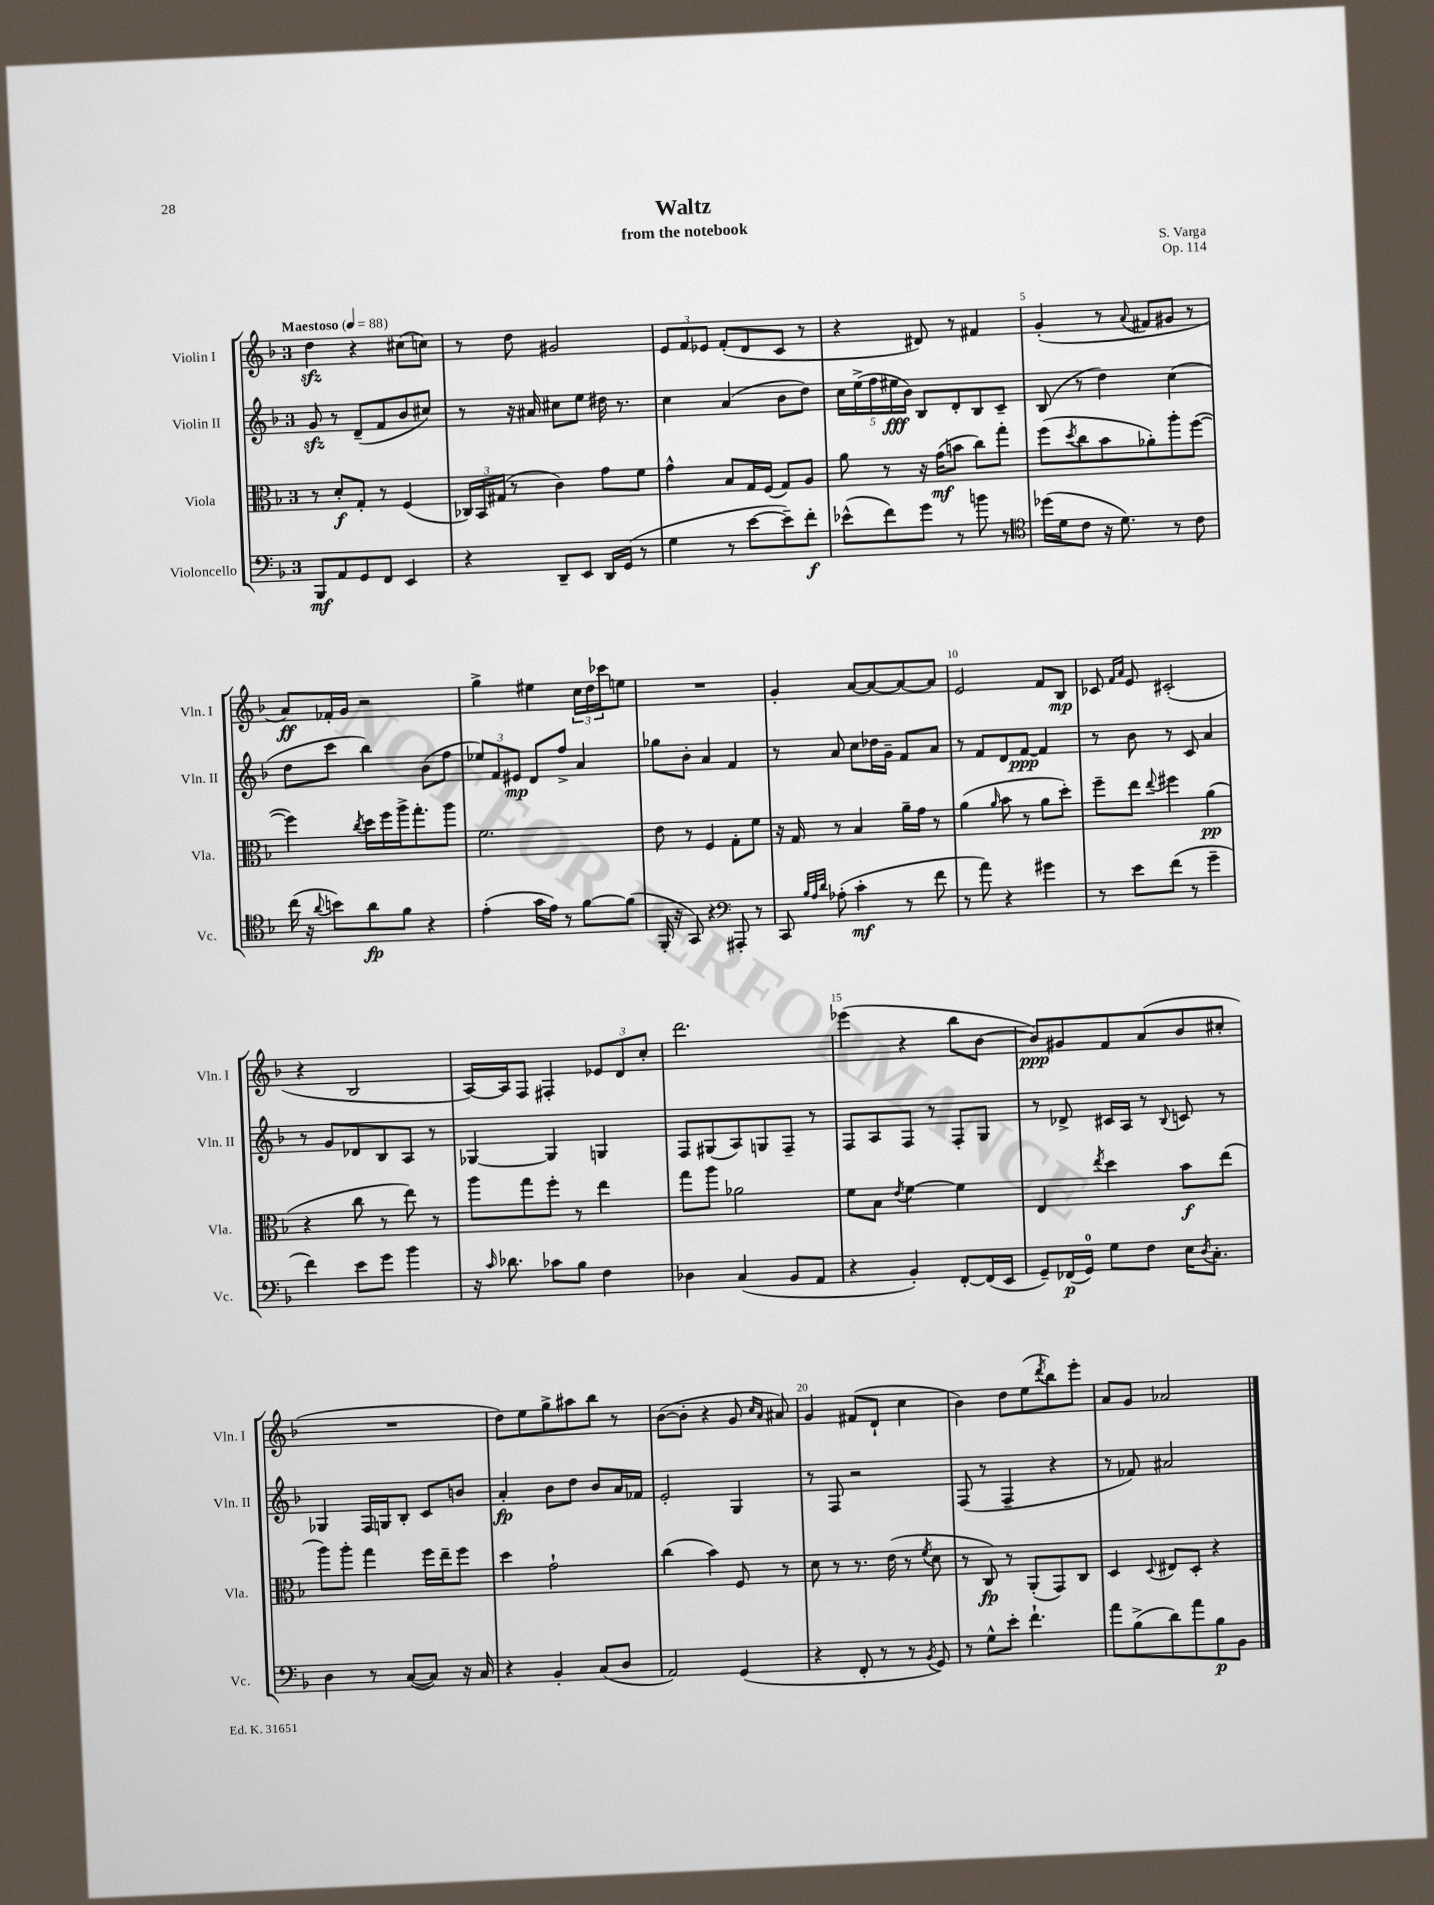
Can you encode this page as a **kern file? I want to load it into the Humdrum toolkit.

**kern	**kern	**kern	**kern
*staff4	*staff3	*staff2	*staff1
*clefF4	*clefC3	*clefG2	*clefG2
*k[b-]	*k[b-]	*k[b-]	*k[b-]
*M3/4	*M3/4	*M3/4	*M3/4
*MM88	*MM88	*MM88	*MM88
8BBB-/L	8r	8g/	4dd\
8AA/	8d'/L	8r	.
8GG/	8G'/J	(8d~/L	4r
8FF/J	8r	8f/	.
4EE/	(4F/	8b-/	(8cc#\L
.	.	8cc#/J)	8cc\J)
=	=	=	=
4r	24C-/LL)	8r	8r
.	24BB-/	.	.
.	(24G#/JJ	.	.
.	8r	16r	8dd\
.	.	16a#/	.
8DD~/L	4c\)	8cc#\L	2g#/
8EE/J	.	8ee\J	.
16DD/LL	8g\L	16dd#\	.
(16GG/JJ	.	8.r	.
8r	8f\J	.	.
=	=	=	=
4G\	4g^^\	4cc\	12e/L
.	.	.	12f/
.	.	.	12e-/J
8r	8B-/L	(4a/	(8f'/L
[8e\L	16G/L	.	8d/
.	(16F/JJ	.	.
8e~\])	8G/L)	8b-\L	8c/J
8f'\J	8A/J	8dd\J)	8r
=	=	=	=
(8e-^^\L	8a\	20cc\LL	4r
.	.	(20ee^\	.
.	.	20ff\	.
8f\)	8r	.	.
.	.	20ee#\	.
.	.	20b-\JJ)	.
8g\J	16r	8B-/L	8d#/)
.	(16g\LK	.	.
8r	8b\J	8d'/	8r
8b\	8cc\L)	8B-/	4f#/
8r	8gg'\J	8c~/J	.
=	=	=	=
*clefC4	*	*	*
(16dd-\LL	(8ff\L	(8B-/	(4g'/
16d\J	.	.	.
.	8qdd/	.	.
8c\J	8cc\	8r	.
16r	8b-\	4dd\)	8r
8.d\)	.	.	.
.	.	.	8qqa/
.	8a-'\)	.	8f#/L
8r	8aa'\	(4cc\	8g#/J
8c\	([8ff\J	.	8r
=	=	=	=
(16cc\	4ff\])	8dd\L	8a/L)
16r	.	.	.
8qqa/	.	.	.
8b\L)	.	8ccc\J	16f-'/L
.	.	.	16g/JJ
.	8qcc/	.	.
8a\	16dd\LL	4bb-\)	2r
.	16ff\	.	.
8f\J	16aa^\J	.	.
.	8.gg'\	.	.
4r	.	(8b-\L	.
.	8aa\J	8ff\J	.
=	=	=	=
(4e'\	2.f\	12ee-/L)	4gg^\
.	.	12f/	.
.	.	12e#/J	.
16g\LL	.	8d/L	4ee#\
16e\JJ)	.	.	.
8r	.	8ff^/J	.
[8f\L	.	4a/	24cc\LL
.	.	.	24dd\
.	.	.	24ccc-\J
(8f\]J	.	.	8ee\J
=	=	=	=
16FF'/	8e\	8gg-\L	2.r
16r	.	.	.
8GG/)	8r	8b-'\J	.
4r	4F/	4a/	.
*clefF4	*	*	*
8AAA#'/	8G'\L	4f/	.
8r	8f\J	.	.
=	=	=	=
8CC/	16r	8r	4g'/
.	16G/	.	.
32qqB-/LLL	.	.	.
32qqA/	.	.	.
32qqd/JJJ	.	.	.
(8A-'\	8r	8a/	.
4c'\	4B-/	8cc\L	[8a/L
.	.	16dd-\L	8a/_
.	.	16g~\JJ	.
8r	16a~\LL	8f/L	8a/_
.	16g\JJ	.	.
8f\	8r	8a/J	8a/]J
=	=	=	=
8r	(4a\	8r	2e/
8a\)	.	8f/L	.
.	16qqa/	.	.
4r	8b-\	8d/	.
.	8r	[8f/J	.
4g#\	8a\L	4f/]	8f/L
.	8dd'\J)	.	8B-/J
=	=	=	=
8r	8ff~\L	8r	8c-/
.	.	.	16qqf/LL
.	.	.	16qqa/JJ
8e\L	8ee\J	8b-\	8e/
.	8qqee/	.	.
(8f\J	4ff#\	8r	(2c#'/
8r	.	8c/	.
4g~\	(4a\	4a/	.
=	=	=	=
4f\)	4r	8r	4r
.	.	8g/L	.
8e\L	8cc\	8d-/	2B-/
8g\J	8r	8B-/	.
4b-\	8ee\)	8A/J	.
.	8r	8r	.
=	=	=	=
16r	8aa\L	[4G-/	[16A/LL)
16qqc/	.	.	.
8.d-\	.	.	16A/]J
.	8gg\	.	8F/J
8c-\L	8ff'\J	4G-/]	4F#'/
8B-\J	8r	.	.
4F\	4ee\	4G/	12e-/L
.	.	.	12d/
.	.	.	12cc'/J
=	=	=	=
4D-\	8gg\L	8F/L	2.ddd\
.	8aa\J	(8G#/	.
(4C/	2a-\	8A/)	.
.	.	8G/	.
8BB-/L	.	8F~/J	.
8AA/J	.	8r	.
=	=	=	=
4r	8f\L	8F/L	(4eee-\
.	8B-\J	8A/	.
.	8qe/	.	.
4BB-'/)	[4f\	8F/J	4r
.	.	8r	.
[8FF'/L	4f\]	8F'/L	8bb-\L
(16FF/]L	.	8G/J	[8b-\J
16EE/JJ	.	.	.
=	=	=	=
8GG~/L)	4E/	8r	8b-/]L)
(16FF-/L	.	8d-^/	8g#/
16GG/JJ)	.	.	.
.	8qee/	.	.
8G\L	4dd\	16c#/LL	8f/
.	.	16A/JJ	.
8F\J	.	8r	(8a/
.	.	8qqB-/	.
16E\LK	8b-\L	8c/	8b-/
8qD/	.	.	.
8.C'\J	.	.	.
.	(8ee\J	8r	8cc#'/J
=	=	=	=
4D\	8aa\L)	4G-/	2.r
.	8aa'\J	.	.
8r	4gg\	16F/LL	.
.	.	16G/J	.
([8C/L	.	8B-'/J	.
8C/]J)	16ff\LL	8c/L	.
.	16ee~\J	.	.
16r	8ff\J	8b/J	.
16C/	.	.	.
=	=	=	=
4r	4dd\	4a'/	8dd\L)
.	.	.	8ee\
4BB-'/	2g`\	8b-\L	8gg^\
.	.	8dd\J	8aa#\
(8C/L	.	8b-/L	8bb-\J
8D/J	.	16a/L	8r
.	.	16f-/JJ	.
=	=	=	=
2AA/)	(4cc\	2e'/	([8b-\L
.	.	.	8b-'\]J
.	4b-\)	.	4r
(4GG/	8F/	4G/	8g/
.	.	.	16qqcc/LL
.	.	.	16qqa/JJ
.	8r	.	8a#/)
=	=	=	=
4r	8d\	8r	4g/
.	8r	8F/	.
8FF'/	8.r	2r	(8f#/L
8r	.	.	8d`/J
.	(16e\	.	.
8r	8r	.	4cc\
8qBB-/	8qf/	.	.
8GG/)	8d\	.	.
=	=	=	=
8r	8r	(8F/	4b-\)
8G^^\L	8C/)	8r	.
8e'\J	8r	4F~/	8dd\L
4.f`\	(8AA'/L	.	(8ee\
.	.	.	8qddd/
.	8GG/)	4r	8bb-\)
.	8C/J	.	8eee'\J
=	=	=	=
8a\L	4D/	8r	8a/L
(8B-^\	.	8f-/)	8g/J
.	8qqD/	.	.
8d\)	8E#/L	2a#/	2a-/
8a\	8D'/J	.	.
8B-\	4r	.	.
8BB-\J	.	.	.
==	==	==	==
*-	*-	*-	*-
